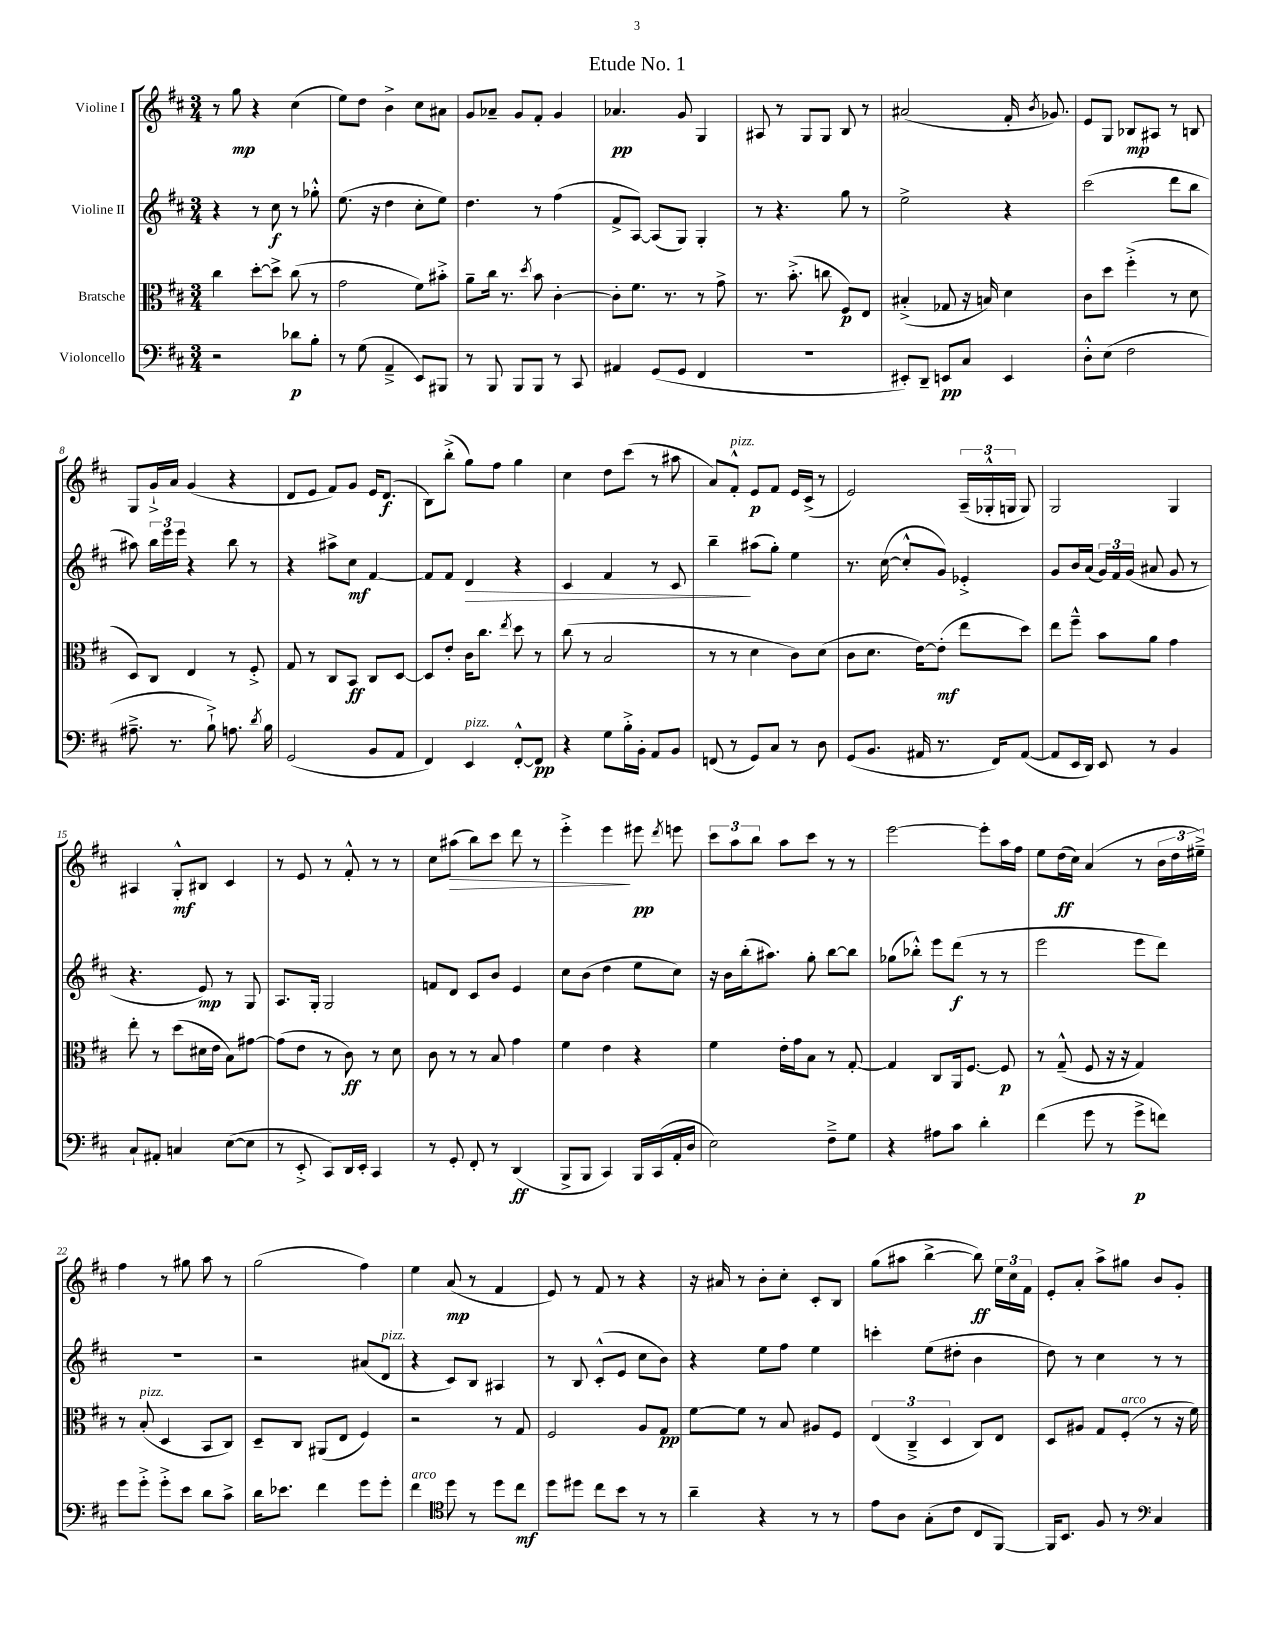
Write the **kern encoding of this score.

**kern	**kern	**kern	**kern
*staff4	*staff3	*staff2	*staff1
*clefF4	*clefC3	*clefG2	*clefG2
*k[f#c#]	*k[f#c#]	*k[f#c#]	*k[f#c#]
*M3/4	*M3/4	*M3/4	*M3/4
2r	4cc#	4r	8r
.	.	.	8gg
.	[8dd'	8r	4r
.	8dd^]	8cc#	.
8d-	(8cc#	8r	(4cc#
8B'	8r	8gg-'^^	.
=	=	=	=
8r	2g	(8.ee	8ee)
(8G	.	.	8dd
.	.	16r	.
4AA~^	.	4dd	4b^
8EE)	8f#)	8cc#'	8cc#
8BBB#	8b#'^	8ee)	8a#
=	=	=	=
8r	8a~	4.dd	8g
8BBB	16cc#	.	8a-~
.	8.r	.	.
8BBB	.	.	8g
.	8qdd	.	.
8BBB	8b	8r	8f#'
8r	[4c#'	(4ff#	4g
8CC#	.	.	.
=	=	=	=
4AA#	8c#']	8f#^	4.a-
.	8.f#	[8A)	.
(8GG	.	(8A]	.
.	8.r	.	.
8GG	.	8G)	8g
4FF#	8r	4G'	4G
.	8g^	.	.
=	=	=	=
2.r	8.r	8r	8A#
.	.	4.r	8r
.	(8.b'^	.	.
.	.	.	8G
.	8cc	.	8G
.	8F#)	8gg	8B
.	8E	8r	8r
=	=	=	=
8EE#')	(4B#'^	2ee^	(2a#
8DD~	.	.	.
8EE	8G-	.	.
8C#	16r	.	.
.	16B)	.	.
4EE	4d	4r	16f#'
.	.	.	8qb
.	.	.	8.g-)
=	=	=	=
8D'^^	8c#	(2ccc#	8e
(8E	8dd	.	8G
2F#	(4ff#'^	.	8B-
.	.	.	8A#
.	8r	8ddd	8r
.	8d	8bb	8B
=	=	=	=
8.A#~^	8D)	8aa#)	8G
.	8C#	24bb	16g`^
.	.	24eee	.
8.r	.	.	16a
.	.	24eee	.
.	4E	4r	(4g
8B`^)	.	.	.
8.A	8r	8bb	4r
.	8F#'^	8r	.
8qd	.	.	.
16B	.	.	.
=	=	=	=
(2GG	8G	4r	8d
.	8r	.	8e
.	8C#	8aa#^	8f#)
.	8BB	8cc#	8g
8BB	8C#	[4f#	16e
.	.	.	(8.d
8AA	[8D	.	.
=	=	=	=
4FF#)	8D]	8f#]	8B)
.	8e'	8f#	(8bb'^
4EE	16c#	4d	8gg)
.	8.cc#	.	.
.	.	.	8ff#
.	8qee	.	.
[8FF#'^^	8dd	4r	4gg
8FF#]	8r	.	.
=	=	=	=
4r	(8cc#	4c#	4cc#
.	8r	.	.
8G	2B	4f#	8dd
16B'^	.	.	(8ccc#
16BB'	.	.	.
8AA	.	8r	8r
8BB	.	8c#	8aa#
=	=	=	=
(8FF	8r	4bb~	8a)
8r	8r	.	8f#'^^
8GG)	4d	(8aa#	8e
8C#	.	8gg')	8f#
8r	8c#)	4ee	16e
.	.	.	(16c#^
8D	(8d	.	8r
=	=	=	=
(8GG	8c#	8.r	2e)
8.BB	8.d	.	.
.	.	([16cc#	.
.	.	8cc#'^^]	.
16AA#	[16e)	.	.
8.r	(8e']	8g)	.
.	8ee	4e-'^	(24A~
.	.	.	24G-'^^
16FF#)	.	.	.
.	.	.	24G
([8AA#	8dd)	.	8G)
=	=	=	=
8AA#]	8ee	8g	2G
16EE	8ff#~^^	16b	.
16DD)	.	(16a	.
8EE	8b	24g)	.
.	.	24f#	.
.	.	(24g	.
8r	8a	8a#	.
4BB	4g	8g	4G
.	.	8r	.
=	=	=	=
8C#`	8ee'	4.r	4A#
8AA#'	8r	.	.
4C	(8dd	.	8G'^^
.	16d#	8e)	8B#
.	16e	.	.
([8E	8B)	8r	4c#
8E]	[8g#	8G	.
=	=	=	=
8r	(8g#]	8.A	8r
8EE'^	8e	.	8e
.	.	16G'	.
8CC#)	8r	2G	8r
16DD	8c#)	.	8f#'^^
16EE'	.	.	.
4CC#	8r	.	8r
.	8d	.	8r
=	=	=	=
8r	8c#	8f	8cc#
8GG'	8r	8d	(8aa#
8FF#'	8r	8c#	8bb)
8r	8B	8b	8ccc#
(4DD	4g	4e	8ddd
.	.	.	8r
=	=	=	=
8BBB^	4f#	8cc#	4eee'^
8BBB	.	(8b	.
4CC#)	4e	4dd	4eee
16BBB	4r	8ee	8eee#
(16CC#	.	.	.
.	.	.	8qddd
16AA'	.	8cc#)	8eee
16D	.	.	.
=	=	=	=
2E)	4f#	16r	12ccc#
.	.	16b	.
.	.	.	12aa
.	.	(16bb'	.
.	.	.	12bb
.	.	8.aa#)	.
.	16e'	.	8aa
.	16g	.	.
.	8B	8gg'	8ccc#
8F#~^	8r	[8bb	8r
8G	[8G'	8bb]	8r
=	=	=	=
4r	4G]	(8gg-	[2eee
.	.	8bb-'^^)	.
8A#	8C#	8eee	.
8c#	16AA	(8ddd	.
.	[8.F#	.	.
4d'	.	8r	8eee']
.	8F#]	8r	16aa
.	.	.	16ff#
=	=	=	=
(4f#	8r	2eee	8ee
.	(8G~^^	.	(16dd
.	.	.	16cc#)
8g	8F#	.	(4a
8r	16r	.	.
.	16r	.	.
8g^	4G)	8eee	8r
8f)	.	8ddd)	24b
.	.	.	24dd
.	.	.	24ee#~^)
=	=	=	=
8g	8r	2.r	4ff#
8g'^	(8B'	.	.
8g'^	4D	.	8r
8e	.	.	8gg#
8d	8BB	.	8aa
8c#^	8C#)	.	8r
=	=	=	=
16d	8D~	2r	(2gg
8.e-	.	.	.
.	8C#	.	.
4f#	(8AA#	.	.
.	8E	.	.
8g	4F#)	(8a#	4ff#)
8g'	.	8d	.
=	=	=	=
4f#	2r	4r	4ee
*clefC4	*	*	*
8dd	.	8c#)	(8a
8r	.	8B	8r
8dd	8r	4A#	4f#
8cc#	8G	.	.
=	=	=	=
8dd	2F#	8r	8e)
8dd#	.	8B	8r
8cc#	.	(8c#'^^	8f#
8b	.	8e	8r
8r	8A	8cc#	4r
8r	8G	8b)	.
=	=	=	=
4a~	[8f#	4r	16r
.	.	.	16a#
.	8f#]	.	8r
4r	8r	8ee	8b'
.	8B	8ff#	8cc#'
8r	8A#	4ee	8c#'
8r	8F#	.	8B
=	=	=	=
8e	(6E	4ccc'	(8gg
8A	.	.	8aa#
.	6C#~^	.	.
(8G'	.	(8ee	[4bb^
.	6D	.	.
8c#	.	8dd#'	.
8C#	8C#)	4b	8bb])
[8FF#)	8E	.	24ee
.	.	.	24cc#
.	.	.	24f#
=	=	=	=
16FF#]	8D	8dd)	8e'
8.BB	.	.	.
.	8A#	8r	8a'
8F#	8G	4cc#	8aa^
8r	(8F#'	.	8gg#
*clefF4	*	*	*
4C#	8r	8r	8b
.	16r	8r	8g'
.	16f#)	.	.
==	==	==	==
*-	*-	*-	*-
